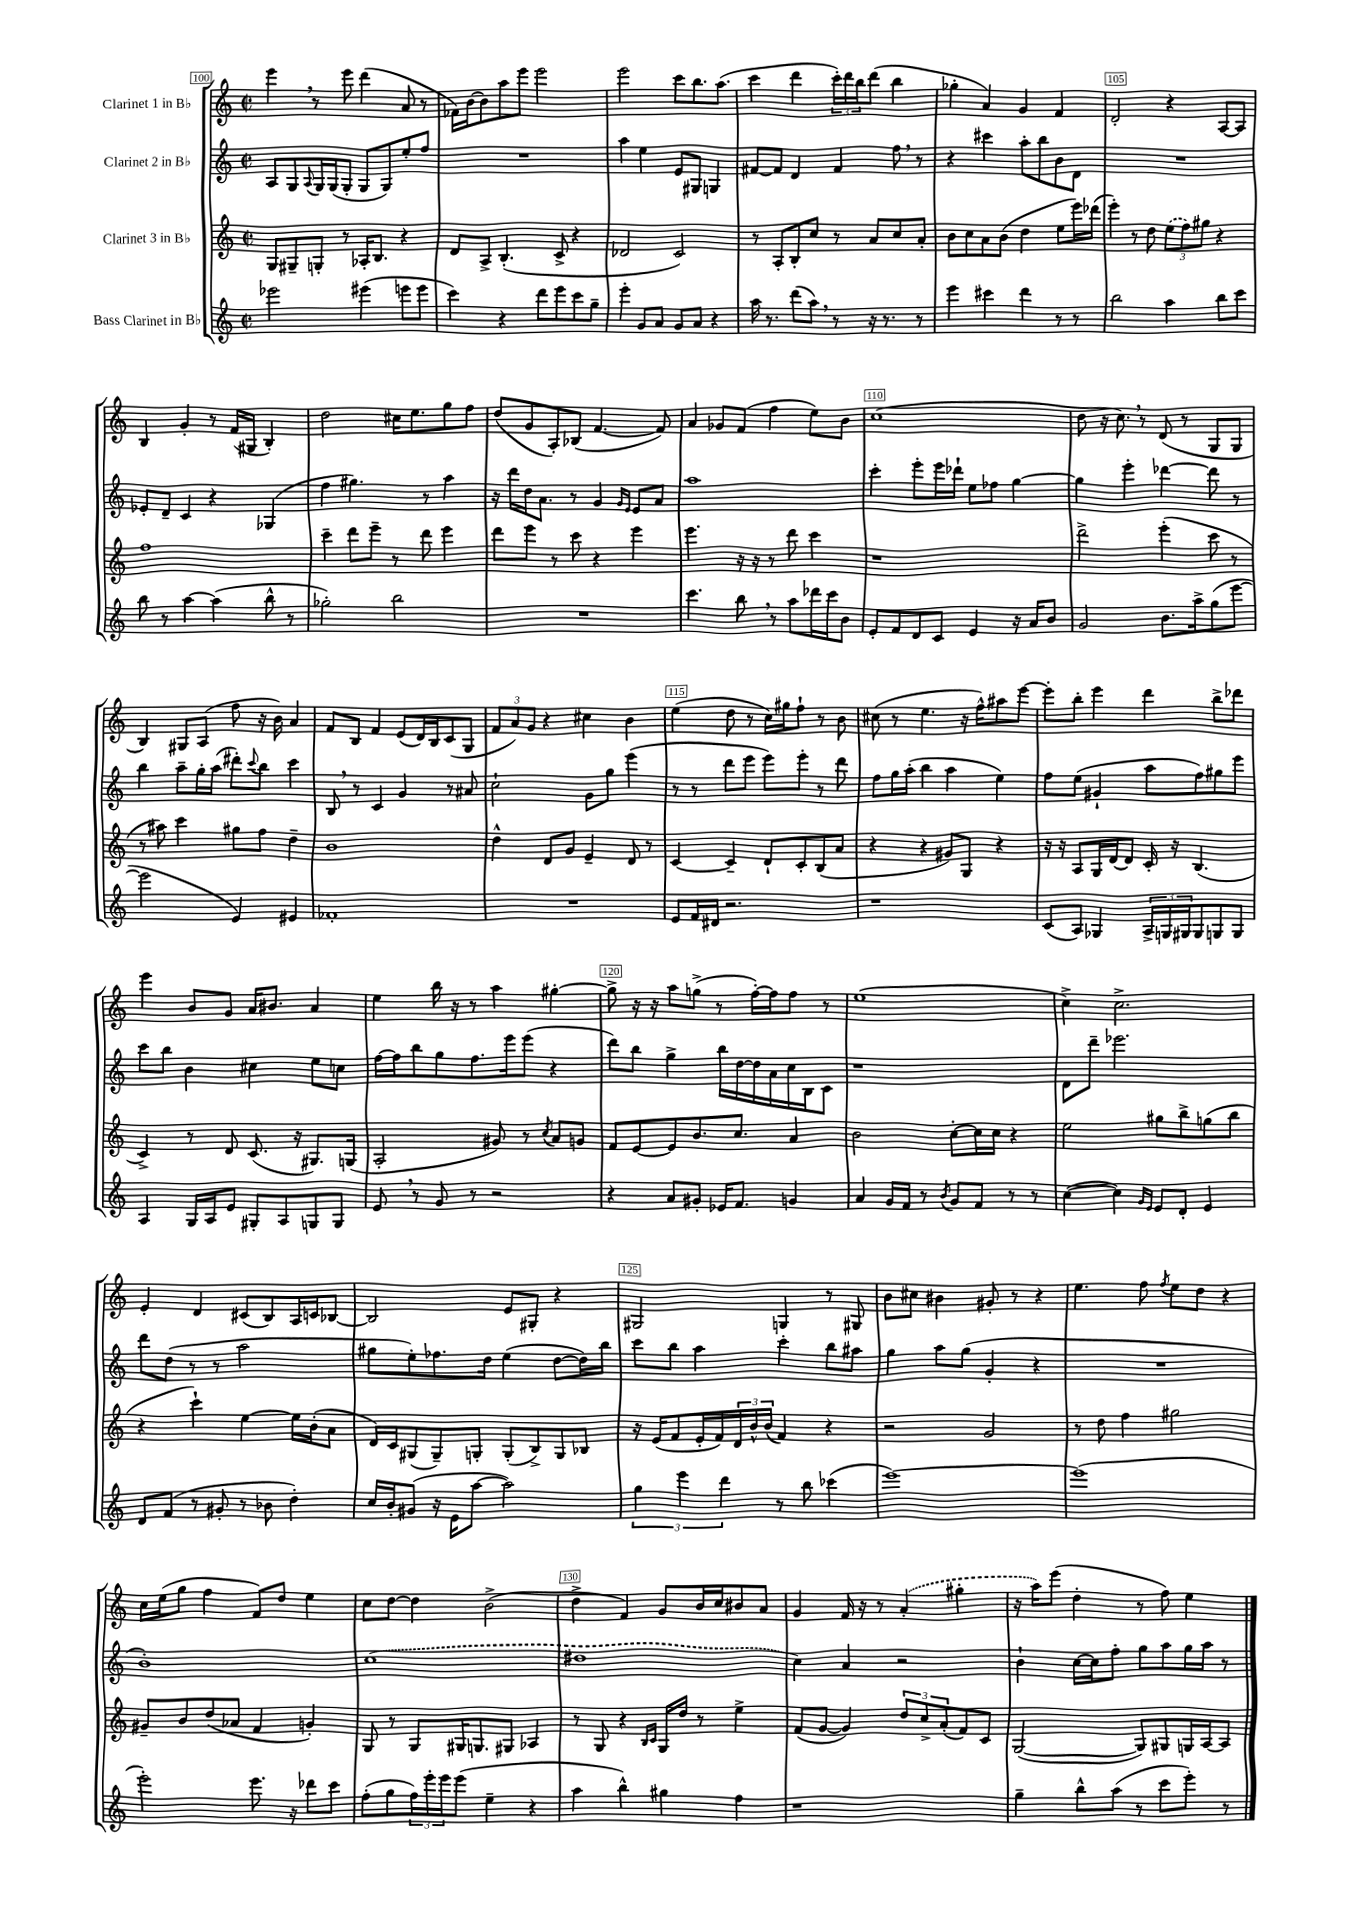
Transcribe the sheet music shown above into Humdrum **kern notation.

**kern	**kern	**kern	**kern
*staff4	*staff3	*staff2	*staff1
*clefG2	*clefG2	*clefG2	*clefG2
*k[]	*k[]	*k[]	*k[]
*M2/2	*M2/2	*M2/2	*M2/2
*met(c|)	*met(c|)	*met(c|)	*met(c|)
2eee-	8G	8A	4eee
.	8G#~	8G	.
.	.	8qqA	.
.	8G'	16G	8r
.	.	(16G	.
.	8r	8G'	8eee
(4eee#	16A-'	8G	(4ddd
.	8.B	.	.
.	.	8G)	.
8eee	4r	8ee'	8a
8eee	.	8ff	8r
=	=	=	=
4ccc)	8d	1r	16f-)
.	.	.	[16b
.	8A^	.	8b]
4r	(4.B'	.	8aa
.	.	.	8eee
8ddd	.	.	2eee
8eee	8c^	.	.
8ccc	4r	.	.
8gg~	.	.	.
=	=	=	=
4eee'	2d-	4aa	2eee
8g	.	4ee	.
8a	.	.	.
8g	2c)	8e	8ccc
8a	.	8G#	8.bb
4r	.	4G	.
.	.	.	(8.aa
=	=	=	=
16aa	8r	[8f#	4ccc
8.r	.	.	.
.	8A'	8f#]	.
(8ddd	8B'	4d	4ddd
8aa)	8cc	.	.
8r	8r	4f#	24ccc')
.	.	.	24ddd
.	.	.	24bb
16r	8a	.	(8ddd
8.r	.	.	.
.	8cc	8ff	4bb
8r	8a'	8r	.
=	=	=	=
4eee	8b	4r	4gg-'
.	8cc	.	.
4ccc#	8a	4ccc#	4a)
.	(8b	.	.
4ddd	4dd	8aa'	4g
.	.	8bb	.
8r	8ee	8b	4f
8r	16eee)	8d	.
.	(16ddd-	.	.
=	=	=	=
2bb	4eee')	1r	2d'
.	8r	.	.
.	8dd	.	.
4aa	(12ee	.	4r
.	12ff)	.	.
.	12gg#	.	.
8bb	4r	.	[8A
8ccc	.	.	8A]
=	=	=	=
8bb	1ff	8e-'	4B
8r	.	8d~	.
[4aa	.	4c	4g'
(4aa]	.	4r	8r
.	.	.	(16f
.	.	.	16G#
8bb^^	.	(4G-	4B')
8r	.	.	.
=	=	=	=
2gg-')	4ccc~	4ff	2dd
.	8ddd	4.gg#)	.
.	8eee~	.	.
2bb	8r	.	16cc#
.	.	.	8.ee
.	8ddd	8r	.
.	4eee	4aa	8gg
.	.	.	8ff
=	=	=	=
1r	8ddd	16r	(8dd
.	.	16ddd	.
.	8eee	16dd	8g
.	.	8.a	.
.	8r	.	8A')
.	8ccc	8r	(8B-
.	4r	4g	[4.f
.	.	16qqg	.
.	.	16qqe	.
.	4eee	8e	.
.	.	8a	8f])
=	=	=	=
4.ccc	4.eee	1aa	4a
.	.	.	8g-
8bb	16r	.	(8f
.	16r	.	.
8r	8r	.	4ff
8aa	8ddd	.	.
16ddd-	4ccc	.	8ee)
16ccc	.	.	.
8b	.	.	8b
=	=	=	=
8e'	1r	4ccc'	(1cc
8f	.	.	.
8d	.	8eee'	.
8c	.	16eee	.
.	.	16ddd-`	.
4e	.	8ee	.
.	.	8ff-	.
16r	.	[4gg	.
16a	.	.	.
8b	.	.	.
=	=	=	=
2g	2ddd^	4gg]	8dd
.	.	.	16r
.	.	.	8.cc)
.	.	4eee'	.
.	.	.	8r
8.b	(4eee'	[4ddd-	(8d
.	.	.	8r
16aa^	.	.	.
(8gg	8ccc	8ddd-]	8G
[8eee	8r	8r	8G
=	=	=	=
2eee]	8r	4bb	4B)
.	8aa#)	.	.
.	4ccc	8aa~	8G#
.	.	16gg'	(8A
.	.	(16aa	.
4e)	8gg#	8ddd#')	8ff
.	.	8qqccc	.
.	8ff	8bb	16r
.	.	.	16b)
4e#	4dd~	4ccc	4a
=	=	=	=
1f-'	1b	8B	8f
.	.	8r	8B
.	.	4c	4f
.	.	4g	(8e
.	.	.	16d)
.	.	.	16B
.	.	8r	(8c
.	.	8a#	8G
=	=	=	=
1r	4dd^^	2cc`	12f
.	.	.	12a)
.	.	.	12g
.	8d	.	4r
.	8g	.	.
.	4e~	8g	4cc#
.	.	8gg	.
.	8d	(4eee	4b
.	8r	.	.
=	=	=	=
8e	[4c	8r	(4ee
16f	.	8r	.
16d#	.	.	.
2.r	4c~]	8ddd	8dd
.	.	8eee	8r
.	8d`	8eee)	16cc)
.	.	.	16gg#
.	8c'	8eee'	8ff`
.	(8B	8r	8r
.	8a	8ddd	8b
=	=	=	=
1r	4r	8ff	(8cc#
.	.	16gg	8r
.	.	(16aa'	.
.	4r	4bb	4.ee
.	8g#)	4aa	.
.	8G	.	16r
.	.	.	16ff^^)
.	4r	4ee)	8aa#
.	.	.	[8eee
=	=	=	=
(8c	16r	8ff	8eee']
.	16r	.	.
8A)	8A	(8ee	8bb'
4G-	16G	4g#`	4eee
.	[16d	.	.
.	8d]	.	.
24A^	16c'	8aa	4ddd
24G	.	.	.
.	16r	.	.
24G#	.	.	.
8G#	(4.B	8ff)	.
8G	.	8gg#	8bb^
8G	.	8eee	8ddd-
=	=	=	=
4A	4c^)	8ccc	4eee
.	.	8bb	.
16G	8r	4b	8b
16A	.	.	.
8e	8d	.	8g
8G#'	(8.c	4cc#	16a
.	.	.	8.b#
8A	.	.	.
.	16r	.	.
8G	8.G#)	8ee	4a
8G	.	8cc	.
.	(16G	.	.
=	=	=	=
8e	2A'	[16ff	4ee
.	.	16ff]	.
8r	.	8bb	.
8g	.	8gg	16bb
.	.	.	16r
8r	.	8.ff	8r
2r	8g#)	.	4aa
.	.	16eee	.
.	8r	(8eee	.
.	8qcc	.	.
.	8a	4r	[4gg#'
.	8g	.	.
=	=	=	=
4r	8f	8ddd)	8gg#^]
.	[8e	8bb	16r
.	.	.	16r
8a	8e]	4gg^	8aa
8g#'	8.b	.	(8gg^
16e-	.	16bb	8r
8.f	8.cc	[16dd	.
.	.	16dd]	[16ff')
.	.	16a	16ff]
4g	4a	16cc	8ff
.	.	16B	.
.	.	8c	8r
=	=	=	=
4a	2b	1r	(1ee
16g	.	.	.
16f	.	.	.
8r	.	.	.
8qb	.	.	.
8g	[8cc'	.	.
8f	16cc]	.	.
.	16cc	.	.
8r	4r	.	.
8r	.	.	.
=	=	=	=
([4cc	2ee	8d	4cc^)
.	.	8ddd~	.
4cc])	.	2.eee-	2.cc^
16qqg	.	.	.
16qqe	.	.	.
8e	8gg#	.	.
8d'	8bb^	.	.
4e	(8gg	.	.
.	8bb	.	.
=	=	=	=
8d	4r	8ddd	4e'
(8f	.	(8dd	.
8r	4ccc`)	8r	4d
8g#'	.	8r	.
8r	[4ee	2aa	(8c#
8b-	.	.	8B)
4dd')	16ee]	.	16A
.	(16b'	.	16c
.	8a	.	[8B-
=	=	=	=
16cc	16d)	8gg#	2B-]
16b'	16c	.	.
(8g#	(8G#	8ee')	.
16r	8G#~)	8.ff-	.
16e	.	.	.
[8aa	8G'	.	.
.	.	16dd	.
2aa])	(8G'	(4ee	8e
.	8B^)	.	8G#'
.	8G	[8dd	4r
.	8B-	16dd])	.
.	.	16bb	.
=	=	=	=
6gg	16r	8ccc	2G#
.	(16e	.	.
.	8f	8bb	.
6eee	.	.	.
.	16e'	4aa	.
.	16f)	.	.
6ddd	.	.	.
.	24d	.	.
.	24b^^	.	.
.	(24b	.	.
8r	4f)	4ccc'	4G
8bb	.	.	.
(4ccc-	4r	8bb	8r
.	.	8aa#	8G#
=	=	=	=
[1eee)	2r	4gg	8b
.	.	.	8cc#
.	.	8aa	4b#
.	.	(8gg	.
.	2g	4g'	8g#'
.	.	.	8r
.	.	4r	4r
=	=	=	=
(1eee]	8r	1r	4.ee
.	8dd	.	.
.	4ff	.	.
.	.	.	8ff
.	.	.	8qff
.	2gg#	.	8ee
.	.	.	8dd
.	.	.	4r
=	=	=	=
2eee')	8g#~	1b')	16cc
.	.	.	(16ee
.	8b	.	8gg
.	(8dd	.	4ff
.	8a-	.	.
8.eee	4f	.	8f)
.	.	.	8dd
16r	.	.	.
8ddd-	4g')	.	4ee
8ccc	.	.	.
=	=	=	=
(8ff'	8G	(1cc	8cc
8gg	8r	.	[8dd
24ff)	8G	.	4dd]
24eee'	.	.	.
24eee	.	.	.
(8eee	16G#	.	.
.	8.G	.	.
4ee~	.	.	(2b^
.	8G#	.	.
4r	4A-	.	.
=	=	=	=
4aa	8r	1dd#	4dd^
.	8G	.	.
4bb^^)	4r	.	4f)
.	16qqB	.	.
.	16qqc	.	.
4gg#	16G	.	8g
.	16dd	.	.
.	8r	.	16b
.	.	.	16cc
4ff	4ee^	.	8b#
.	.	.	8a
=	=	=	=
1r	(8f	4cc)	4g
.	[8g	.	.
.	4g])	4a	16f
.	.	.	16r
.	.	.	8r
.	12dd	2r	(4a'
.	12cc^	.	.
.	(12a'	.	.
.	8f)	.	4gg#'
.	8c	.	.
=	=	=	=
4gg~	([2G	4b`	16r
.	.	.	16aa)
.	.	.	(8eee
8bb^^	.	[16cc	4dd'
.	.	16cc]	.
(8aa	.	8ff'	.
8r	8G])	8gg	8r
8ccc	8G#	8aa	8ff)
8eee')	16G	16gg	4ee
.	[16A	16aa	.
8r	8A]	8r	.
==	==	==	==
*-	*-	*-	*-
